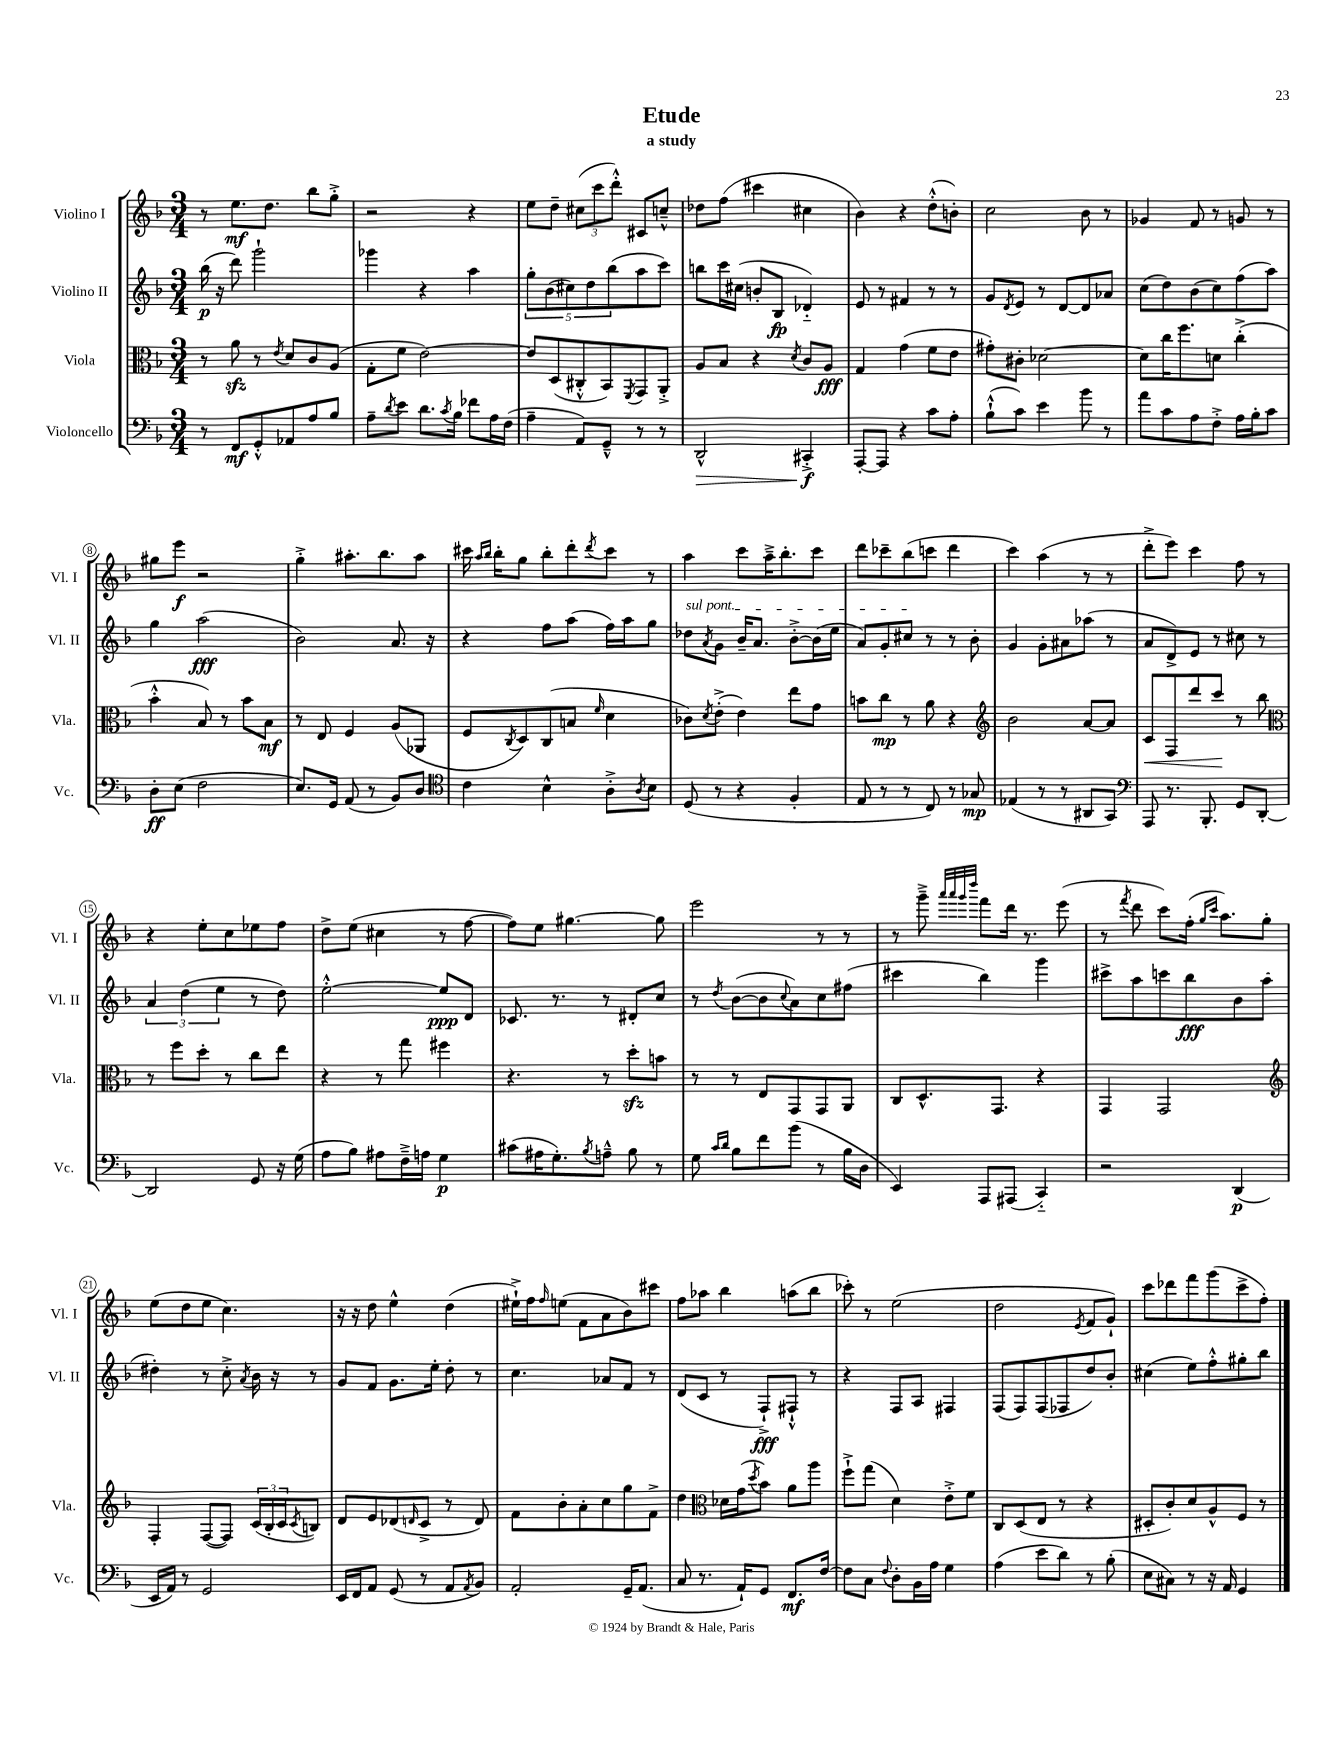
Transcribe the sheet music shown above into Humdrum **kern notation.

**kern	**dynam	**kern	**dynam	**kern	**dynam	**kern	**dynam
*part4	*part4	*part3	*part3	*part2	*part2	*part1	*part1
*staff4	*staff4	*staff3	*staff3	*staff2	*staff2	*staff1	*staff1
*I"Violoncello	*	*I"Viola	*	*I"Violino II	*	*I"Violino I	*
*I'Vc.	*	*I'Vla.	*	*I'Vl. II	*	*I'Vl. I	*
*clefF4	*	*clefC3	*	*clefG2	*	*clefG2	*
*k[b-]	*	*k[b-]	*	*k[b-]	*	*k[b-]	*
*M3/4	*	*M3/4	*	*M3/4	*	*M3/4	*
=1	=1	=1	=1	=1	=1	=1	=1
8r	.	8r	.	(16bb-\	p	8r	.
.	.	.	.	16r	.	.	.
8FF/L	mf	8azz\	.	8ddd\)	.	8.ee\L	mf
8GG'^^/	.	8r	.	2ggg`\	.	.	.
.	.	.	.	.	.	8.dd\J	.
.	.	8qe/	.	.	.	.	.
8AA-X/	.	8d/L	.	.	.	.	.
8A/	.	8c/	.	.	.	8bb-\L	.
8B-/J	.	(8A/J	.	.	.	8gg'^\J	.
=2	=2	=2	=2	=2	=2	=2	=2
8A~\L	.	8G'\L	.	4ggg-X\	.	2r	.
8qd/	.	.	.	.	.	.	.
8e\J	.	8f\J	.	.	.	.	.
8.d\L	.	[2e\)	.	4r	.	.	.
8qc/	.	.	.	.	.	.	.
16B-\Jk	.	.	.	.	.	.	.
8f-X\L	.	.	.	4aa\	.	4r	.
16A\L	.	.	.	.	.	.	.
(16F\JJ	.	.	.	.	.	.	.
=3	=3	=3	=3	=3	=3	=3	=3
4A~\	.	8e/L]	.	10gg'\L	.	8ee\L	.
.	.	.	.	(10b-\	.	.	.
.	.	(8D/	.	.	.	8dd~\J	.
.	.	.	.	10cc#X\)	.	.	.
8AA/L)	.	8C#X'^^/	.	.	.	(12cc#X\L	.
.	.	.	.	10dd\	.	.	.
.	.	.	.	.	.	12ccc\	.
8GG~^^/J	.	8BB-/)	.	.	.	.	.
.	.	.	.	(10bb-\	.	.	.
.	.	.	.	.	.	12ddd'^^\J)	.
.	.	8qFF/	.	.	.	.	.
8r	.	8GG/	.	8aa\	.	8c#X/L	.
8r	.	8AA'^/J	.	8ccc\J)	.	8ccn~^^/J	.
=4	=4	=4	=4	=4	=4	=4	=4
!	!LO:HP:b	!	!	!	!	!	!
2DD^^/	>	8A/L	.	8bbn\L	.	8dd-X\L	.
.	.	8B-/J	.	16ccc\L	.	(8ff\J	.
.	.	.	.	(16cc#X\JJ	.	.	.
.	.	4r	.	8bn'/L	.	4ccc#X\	.
.	.	.	.	8B-/J	fp	.	.
.	.	8qd/	.	.	.	.	.
4CC#X'^/	f	8c/L	.	4d-X/)	.	4cc#X\	.
.	.	8A/J	fff	.	.	.	.
.	]	.	.	.	.	.	.
=5	=5	=5	=5	=5	=5	=5	=5
[8AAA'/L	.	4G/	.	8e/	.	4b-\)	.
8AAA/J]	.	.	.	8r	.	.	.
4r	.	(4g\	.	4f#X/	.	4r	.
8c\L	.	8f\L	.	8r	.	(8dd'^^\L	.
8A'\J	.	8e\J	.	8r	.	8bn'\J)	.
=6	=6	=6	=6	=6	=6	=6	=6
(8B-`^^\L	.	8g#X'\L)	.	8g/L	.	2cc\	.
.	.	.	.	8qd/	.	.	.
8c\J)	.	8c#X'\J	.	8e/J	.	.	.
4e\	.	[2d-X\	.	8r	.	.	.
.	.	.	.	[8d/L	.	.	.
8b-\	.	.	.	8d/]	.	8b-\	.
8r	.	.	.	8a-X/J	.	8r	.
=7	=7	=7	=7	=7	=7	=7	=7
8a\L	.	8d-\L]	.	(8cc\L	.	4g-X/	.
8c\	.	16cc\K	.	8dd\)	.	.	.
.	.	8.ff\	.	.	.	.	.
8A\	.	.	.	(8b-\	.	8f/	.
8F'^\J	.	8dn\J	.	8cc\)	.	8r	.
16A\LL	.	(4cc'^\	.	(8ff\	.	8gn/	.
16B-'\J	.	.	.	.	.	.	.
8c\J	.	.	.	8aa\J)	.	8r	.
!!LO:LB:g=z
=8	=8	=8	=8	=8	=8	=8	=8
8D'\L	ff	4b-'^^\	.	4gg\	.	8gg#X\L	.
(8E\J	.	.	.	.	.	8eee\J	f
2F\	.	8B-/)	.	(2aa\	fff	2r	.
.	.	8r	.	.	.	.	.
.	.	8b-\L	.	.	.	.	.
.	.	8B-\J	mf	.	.	.	.
=9	=9	=9	=9	=9	=9	=9	=9
8.E/L)	.	8r	.	2b-\)	.	4gg'^\	.
.	.	8E/	.	.	.	.	.
16GG/Jk	.	.	.	.	.	.	.
(8AA/	.	4F/	.	.	.	8.aa#X'\L	.
8r	.	.	.	.	.	.	.
.	.	.	.	.	.	8.bb-\	.
8BB-/L)	.	(8A/L	.	8.a/	.	.	.
8D/J	.	8AA-X/J	.	.	.	8aa#\J	.
.	.	.	.	16r	.	.	.
=10	=10	=10	=10	=10	=10	=10	=10
*clefC4	*	*	*	*	*	*	*
4c\	.	8F/L	.	4r	.	16ccc#X\	.
.	.	.	.	.	.	16qqaa/LL	.
.	.	.	.	.	.	16qqbb-/JJ	.
.	.	.	.	.	.	16bb-'\KL	.
.	.	8qC/	.	.	.	.	.
.	.	8D/)	.	.	.	8gg\J	.
4B-^^\	.	(8C/	.	8ff\L	.	8bb-'\L	.
.	.	8Bn/J	.	(8aa\J	.	8ddd'\	.
.	.	16qqf/	.	.	.	8qddd/	.
8A'^\L	.	4d\	.	16ff\LL)	.	8ccc#\J	.
.	.	.	.	16aa\J	.	.	.
8qA/	.	.	.	.	.	.	.
8B-\J	.	.	.	8gg\J	.	8r	.
=11	=11	=11	=11	=11	=11	=11	=11
!	!	!	!	!LO:TX:a:i:t=sul pont.	!	!	!
(8D/	.	8c-X\L)	.	8dd-X\L	.	4aa\	.
.	.	8qd/	.	8qa/	.	.	.
8r	.	(8e'^\J	.	8g\J	.	.	.
4r	.	4e\)	.	16b-~/KL	.	8ccc\L	.
.	.	.	.	8.a/J	.	.	.
.	.	.	.	.	.	16aa~^\K	.
.	.	.	.	.	.	8.bb-'\	.
4F'/	.	8ee\L	.	[8b-'^\L	.	.	.
.	.	8g\J	.	(16b-\L]	.	8ccc\J	.
.	.	.	.	16ee\JJ	.	.	.
=12	=12	=12	=12	=12	=12	=12	=12
8E/	.	8bn\L	.	8a/L)	.	8ddd\L	.
8r	.	8cc\J	mp	8g'/	.	8ccc-X~\	.
8r	.	8r	.	8cc#X/J	.	(8bb-\	.
8C/)	.	8a\	.	8r	.	8cccn\J	.
8r	.	4r	.	8r	.	4ddd\	.
8G-X/	mp	.	.	8b-'\	.	.	.
=13	=13	=13	=13	=13	=13	=13	=13
*	*	*clefG2	*	*	*	*	*
(4E-X/	.	2b-\	.	4g/	.	4ccc\)	.
8r	.	.	.	8g'\L	.	(4aa\	.
8r	.	.	.	8a#X\	.	.	.
8AA#X/L	.	[8a/L	.	(8aa-X\J	.	8r	.
8GG/J)	.	8a/J]	.	8r	.	8r	.
=14	=14	=14	=14	=14	=14	=14	=14
*clefF4	*	*	*	*	*	*	*
!	!	!	!LO:HP:b	!	!	!	!
8AAA/	.	8c/L	<	8a/L	.	8ddd'^\L	.
8.r	.	8F/	.	8d^/)	.	8eee\J)	.
.	.	8ddd/	.	8e/J	.	4ccc\	.
8.BBB-'/	.	.	.	.	.	.	.
.	.	8ccc/J	.	8r	.	.	.
8GG/L	.	8r	[	8cc#X\	.	8ff\	.
[8DD'/J	.	8bb-\	.	8r	.	8r	.
!!LO:LB:g=z
=15	=15	=15	=15	=15	=15	=15	=15
*	*	*clefC3	*	*	*	*	*
2DD/]	.	8r	.	6a/	.	4r	.
.	.	8ff\L	.	.	.	.	.
.	.	.	.	(6dd\	.	.	.
.	.	8dd'\J	.	.	.	8ee'\L	.
.	.	.	.	6ee\	.	.	.
.	.	8r	.	.	.	8cc\	.
8GG/	.	8cc\L	.	8r	.	8ee-X\	.
16r	.	8ee\J	.	8dd\)	.	8ff\J	.
(16G\	.	.	.	.	.	.	.
=16	=16	=16	=16	=16	=16	=16	=16
8A\L	.	4r	.	[2ee'^^\	.	8dd^\L	.
8B-\J)	.	.	.	.	.	(8ee\J	.
8A#X\L	.	8r	.	.	.	4cc#X\	.
16F~^\L	.	8gg\	.	.	.	.	.
16An\JJ	.	.	.	.	.	.	.
4G\	p	4ff#X\	.	8ee/L]	ppp	8r	.
.	.	.	.	8d/J	.	[8ff\	.
=17	=17	=17	=17	=17	=17	=17	=17
(8c#X\L	.	4.r	.	8.c-X/	.	8ff\L])	.
16A#X\K	.	.	.	.	.	8ee\J	.
8.G'\)	.	.	.	8.r	.	.	.
.	.	.	.	.	.	[4.gg#X\	.
8qB-/	.	.	.	.	.	.	.
8An~^^\J	.	8r	.	8r	.	.	.
8B-\	.	8ddzz'\L	.	8d#X'/L	.	.	.
8r	.	8bn\J	.	8cc/J	.	8gg#\]	.
=18	=18	=18	=18	=18	=18	=18	=18
8G\	.	8r	.	8r	.	2eee\	.
16qqc/LL	.	.	.	.	.	.	.
16qqd/JJ	.	.	.	8qdd/	.	.	.
8B-\L	.	8r	.	([8b-\L	.	.	.
8f\	.	8E/L	.	8b-\]	.	.	.
.	.	.	.	8qqcc/	.	.	.
(8b-\J	.	8GG/	.	8a\)	.	.	.
8r	.	8GG/	.	8cc\	.	8r	.
16B-\LL	.	8AA/J	.	(8ff#X\J	.	8r	.
16D\JJ	.	.	.	.	.	.	.
=19	=19	=19	=19	=19	=19	=19	=19
4EE/)	.	8C/L	.	4ccc#X\	.	8r	.
.	.	8.D^^/	.	.	.	8ggg~^\	.
.	.	.	.	.	.	32qqaaa/LLL	.
.	.	.	.	.	.	32qqaaa/	.
.	.	.	.	.	.	32qqggg/	.
.	.	.	.	.	.	32qqdddd/JJJ	.
8AAA/L	.	.	.	4bb-\)	.	8fff\L	.
.	.	8.GG/J	.	.	.	.	.
(8AAA#X/J	.	.	.	.	.	16ddd\Jk	.
.	.	.	.	.	.	8.r	.
4CC/)	.	4r	.	4ggg\	.	.	.
.	.	.	.	.	.	(8eee\	.
=20	=20	=20	=20	=20	=20	=20	=20
2r	.	4GG/	.	8ccc#X^\L	.	8r	.
.	.	.	.	.	.	8qfff/	.
.	.	.	.	8aa\	.	8ddd\	.
.	.	2GG/	.	8cccn\	.	8ccc\L)	.
.	.	.	.	8bb-\	fff	(16ff'\Jk	.
.	.	.	.	.	.	16qqgg/LL	.
.	.	.	.	.	.	16qqccc/JJ	.
.	.	.	.	.	.	8.aa\L)	.
(4DD/	p	.	.	8b-\	.	.	.
.	.	.	.	(8aa\J	.	8gg'\J	.
!!LO:LB:g=z
=21	=21	=21	=21	=21	=21	=21	=21
*	*	*clefG2	*	*	*	*	*
16EE/LL	.	4F'/	.	4dd#X'\)	.	(8ee\L	.
16AA/JJ)	.	.	.	.	.	.	.
8r	.	.	.	.	.	8dd\	.
2GG/	.	([8F/L	.	8r	.	8ee\J	.
.	.	8F/J])	.	8cc'^\	.	4.cc\)	.
.	.	.	.	8qa/	.	.	.
.	.	(24c/LL	.	16b-\	.	.	.
.	.	24B-'/	.	.	.	.	.
.	.	.	.	16r	.	.	.
.	.	24c/J	.	.	.	.	.
.	.	8qc/	.	.	.	.	.
.	.	8Bn/J)	.	8r	.	.	.
=22	=22	=22	=22	=22	=22	=22	=22
16EE/LL	.	8d/L	.	8g/L	.	16r	.
16FF/J	.	.	.	.	.	16r	.
8AA/J	.	8e/	.	8f/J	.	8dd\	.
(8GG/	.	(8d-X/	.	8.g\L	.	4ee^^\	.
.	.	16qqdn/	.	.	.	.	.
8r	.	8c^/J	.	.	.	.	.
.	.	.	.	16ee'\Jk	.	.	.
8AA/L	.	8r	.	8dd'\	.	(4dd\	.
8qAA/	.	.	.	.	.	.	.
8BB-/J)	.	8d/)	.	8r	.	.	.
=23	=23	=23	=23	=23	=23	=23	=23
2AA'/	.	8f\L	.	4.cc\	.	16ee#X`^\LL)	.
.	.	.	.	.	.	16ff\J	.
.	.	.	.	.	.	16qqff/	.
.	.	8b-'\	.	.	.	(8een\J	.
.	.	8a'\	.	.	.	8f\L	.
.	.	8cc\	.	8a-X/L	.	8a\	.
16GG~/KL	.	8gg\	.	8f/J	.	8b-\)	.
(8.AA/J	.	.	.	.	.	.	.
.	.	8f^\J	.	8r	.	8ccc#X\J	.
=24	=24	=24	=24	=24	=24	=24	=24
8C/	.	4dd\	.	(8d/L	.	8ff\L	.
8.r	.	.	.	8c/J	.	8aa-X\J	.
*	*	*clefC3	*	*	*	*	*
.	.	16d-X\LL	.	8r	.	4bb-\	.
16AA`/KL)	.	(16g\J	.	.	.	.	.
.	.	8qdd/	.	.	.	.	.
8GG/J	.	8b-\J)	.	8F`^/L)	fff	.	.
8.FF/L	mf	8a\L	.	8F#X`^^/J	.	(8aan\L	.
.	.	8aa\J	.	8r	.	8bb-\J	.
[16F/Jk	.	.	.	.	.	.	.
=25	=25	=25	=25	=25	=25	=25	=25
8F\L]	.	8ff`^\L	.	4r	.	8ccc-X'\)	.
8C\J	.	(8gg\J	.	.	.	8r	.
8qqF/	.	.	.	.	.	.	.
8D'\L	.	4d\)	.	8F/L	.	(2ee\	.
16BB-\L	.	.	.	8A/J	.	.	.
16A\JJ	.	.	.	.	.	.	.
4G\	.	8e'^\L	.	4F#X/	.	.	.
.	.	8f\J	.	.	.	.	.
=26	=26	=26	=26	=26	=26	=26	=26
(4A\	.	8C/L	.	(8F/L	.	2dd\	.
.	.	(8D/	.	8F/)	.	.	.
8e\L	.	8E/J	.	(8F/	.	.	.
8d\J)	.	8r	.	8F-X/	.	.	.
.	.	.	.	.	.	8qe/	.
8r	.	4r	.	8dd/)	.	8f/L	.
(8B-'\	.	.	.	8b-'/J	.	8g`/J)	.
=27	=27	=27	=27	=27	=27	=27	=27
8E\L	.	8D#X'/L	.	(4cc#X\	.	8ccc\L	.
8C#X\J)	.	8c'/)	.	.	.	8ddd-X\	.
8r	.	8d/	.	8ee\L)	.	8fff\	.
16r	.	8A^^/	.	8ff'^^\	.	(8ggg\	.
16AA/	.	.	.	.	.	.	.
4GG/	.	8F/J	.	8gg#X'\	.	8ccc^\	.
.	.	8r	.	8bb-\J	.	8ff'\J)	.
==	==	==	==	==	==	==	==
*-	*-	*-	*-	*-	*-	*-	*-
